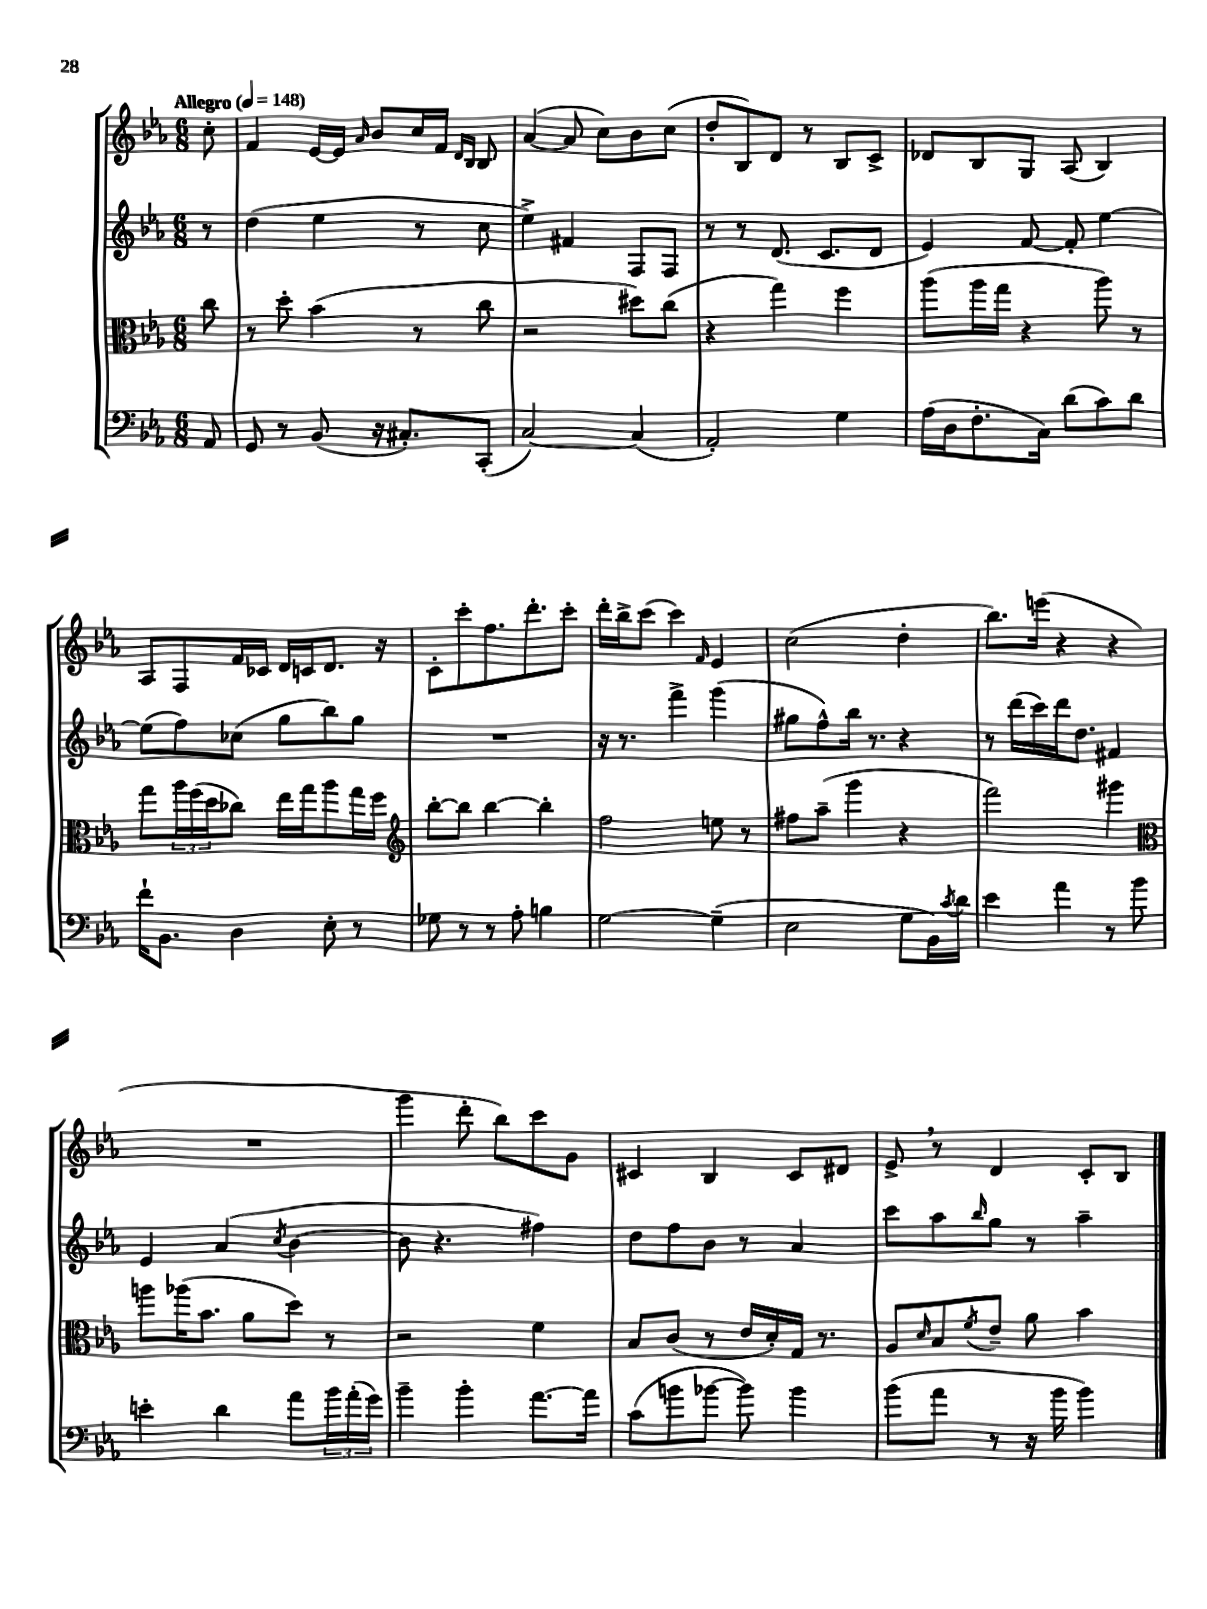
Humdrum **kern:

**kern	**kern	**kern	**kern
*part4	*part3	*part2	*part1
*staff4	*staff3	*staff2	*staff1
*clefF4	*clefC3	*clefG2	*clefG2
*k[b-e-a-]	*k[b-e-a-]	*k[b-e-a-]	*k[b-e-a-]
*M6/8	*M6/8	*M6/8	*M6/8
*MM148	*MM148	*MM148	*MM148
=	=	=	=
!	!	!	!LO:TX:a:B:t=Allegro
8AA-/	8cc\	8r	8cc'\
=1	=1	=1	=1
8GG/	8r	(4dd\	4f/
8r	8dd'\	.	.
(8BB-/	(4b-\	4ee-\	[16e-/LL
.	.	.	16e-/JJ]
.	.	.	16qqa-/
16r	.	.	8b-/L
8.C#X'/L)	.	.	.
.	8r	8r	16cc/L
.	.	.	16f/JJ
.	.	.	16qqd/LL
.	.	.	16qqB-/JJ
(8CC'/J	8cc\	8cc\	8B-/
=2	=2	=2	=2
[2C/)	2r	4ee-^\)	([4a-/
.	.	4f#X/	8a-/]
.	.	.	8cc\L)
(4C/]	8dd#X\L)	8F/L	8b-\
.	(8cc\J	8F/J	(8cc\J
=3	=3	=3	=3
2AA-'/)	4r	8r	8dd'/L
.	.	8r	8B-/)
.	4gg\)	(8.d/	8d/J
.	.	.	8r
.	.	8.c/L	.
4G\	4ff\	.	8B-/L
.	.	8d/J	8c^/J
=4	=4	=4	=4
(16A-\LL	(8aa-\L	4e-/)	8d-X/L
16D\J	.	.	.
8.F'\	16aa-\L	.	8B-/
.	16gg\JJ	.	.
.	4r	[8f/	8G/J
16C\Jk)	.	.	.
(8d\L	.	8f'/]	(8A-/
8c\)	8aa-\)	[4ee-\	4B-/)
8d\J	8r	.	.
!!LO:LB:g=z
=5	=5	=5	=5
16f`\KL	8gg\L	(8ee-\L]	8A-/L
8.BB-\J	.	.	.
.	24aa-\L	8ff\)	8F/
.	(24ff\	.	.
.	24dd\J	.	.
4D\	8cc-X\J)	(8cc-X\J	16f/L
.	.	.	16c-X/JJ
.	16ee-\LL	8gg\L	16d/LL
.	16gg\J	.	16cn/J
8E-'\	8aa-\	8bb-\)	8.d/J
8r	16gg\L	8gg\J	.
.	16ff\JJ	.	16r
=6	=6	=6	=6
*	*clefG2	*	*
8G-X\	[8bb-'\L	2.r	8c'\L
8r	8bb-\J]	.	8ccc'\
8r	[4bb-\	.	8.ff\
8A-'\	.	.	.
.	.	.	8.ddd'\
4Bn\	4bb-'\]	.	.
.	.	.	8ccc'\J
=7	=7	=7	=7
[2G\	2ff\	16r	16ddd'\LL
.	.	8.r	16bb-^\J
.	.	.	(8ccc\J
.	.	4fff^\	4ccc\)
.	.	.	16qqf/
(4G~\]	8een\	(4ggg\	4e-/
.	8r	.	.
=8	=8	=8	=8
2E-\	8ff#X\L	8gg#X\L	(2cc\
.	(8aa-~\J	8ff^^\)	.
.	4ggg\	16bb-\Jk	.
.	.	8.r	.
8G\L	4r	4r	4dd'\
16BB-\L)	.	.	.
8qc/	.	.	.
16d\JJ	.	.	.
=9	=9	=9	=9
4e-\	2fff\)	8r	8.bb-\L)
.	.	(16ddd\LL	.
.	.	16ccc\)	(16eeen\Jk
4a-\	.	16ddd\J	4r
.	.	8.dd\J	.
8r	4ggg#X\	4f#X/	4r
8b-\	.	.	.
!!LO:LB:g=z
=10	=10	=10	=10
*	*clefC3	*	*
4en'\	8aan\L	4e-/	2.r
.	(16aa-X\K	.	.
.	8.b-\J	.	.
4d\	.	(4a-/	.
.	8a-\L	.	.
.	.	8qcc/	.
8a-\L	8dd\J)	[4b-\	.
24b-\L	8r	.	.
(24a-'\	.	.	.
24g\JJ)	.	.	.
=11	=11	=11	=11
4b-~\	2r	8b-\]	4ggg\
.	.	4.r	.
4b-'\	.	.	8ddd'\
.	.	.	8bb-\L)
[8.a-\L	4f\	4ff#X\)	8ccc\
.	.	.	8g\J
16a-\Jk]	.	.	.
=12	=12	=12	=12
(8c\L	8B-/L	8dd\L	4c#X/
8bn\	(8c/J	8ff\	.
[8b-X\J	8r	8b-\J	4B-/
8b-\])	16e-/LL	8r	.
.	16d'/)	.	.
4b-\	16G/JJ	4a-/	8c#/L
.	8.r	.	.
.	.	.	8d#X/J
=13	=13	=13	=13
(8b-\L	8A-/L	8ccc\L	8e-^,/
.	16qqd/	.	.
8a-\J	8B-/	8aa-\	8r
.	8qf/	16qqbb-/	.
8r	8e-~/J	8gg\J	4d/
16r	8a-\	8r	.
16b-\	.	.	.
4b-\)	4b-\	4aa-~\	8c'/L
.	.	.	8B-/J
==	==	==	==
*-	*-	*-	*-
